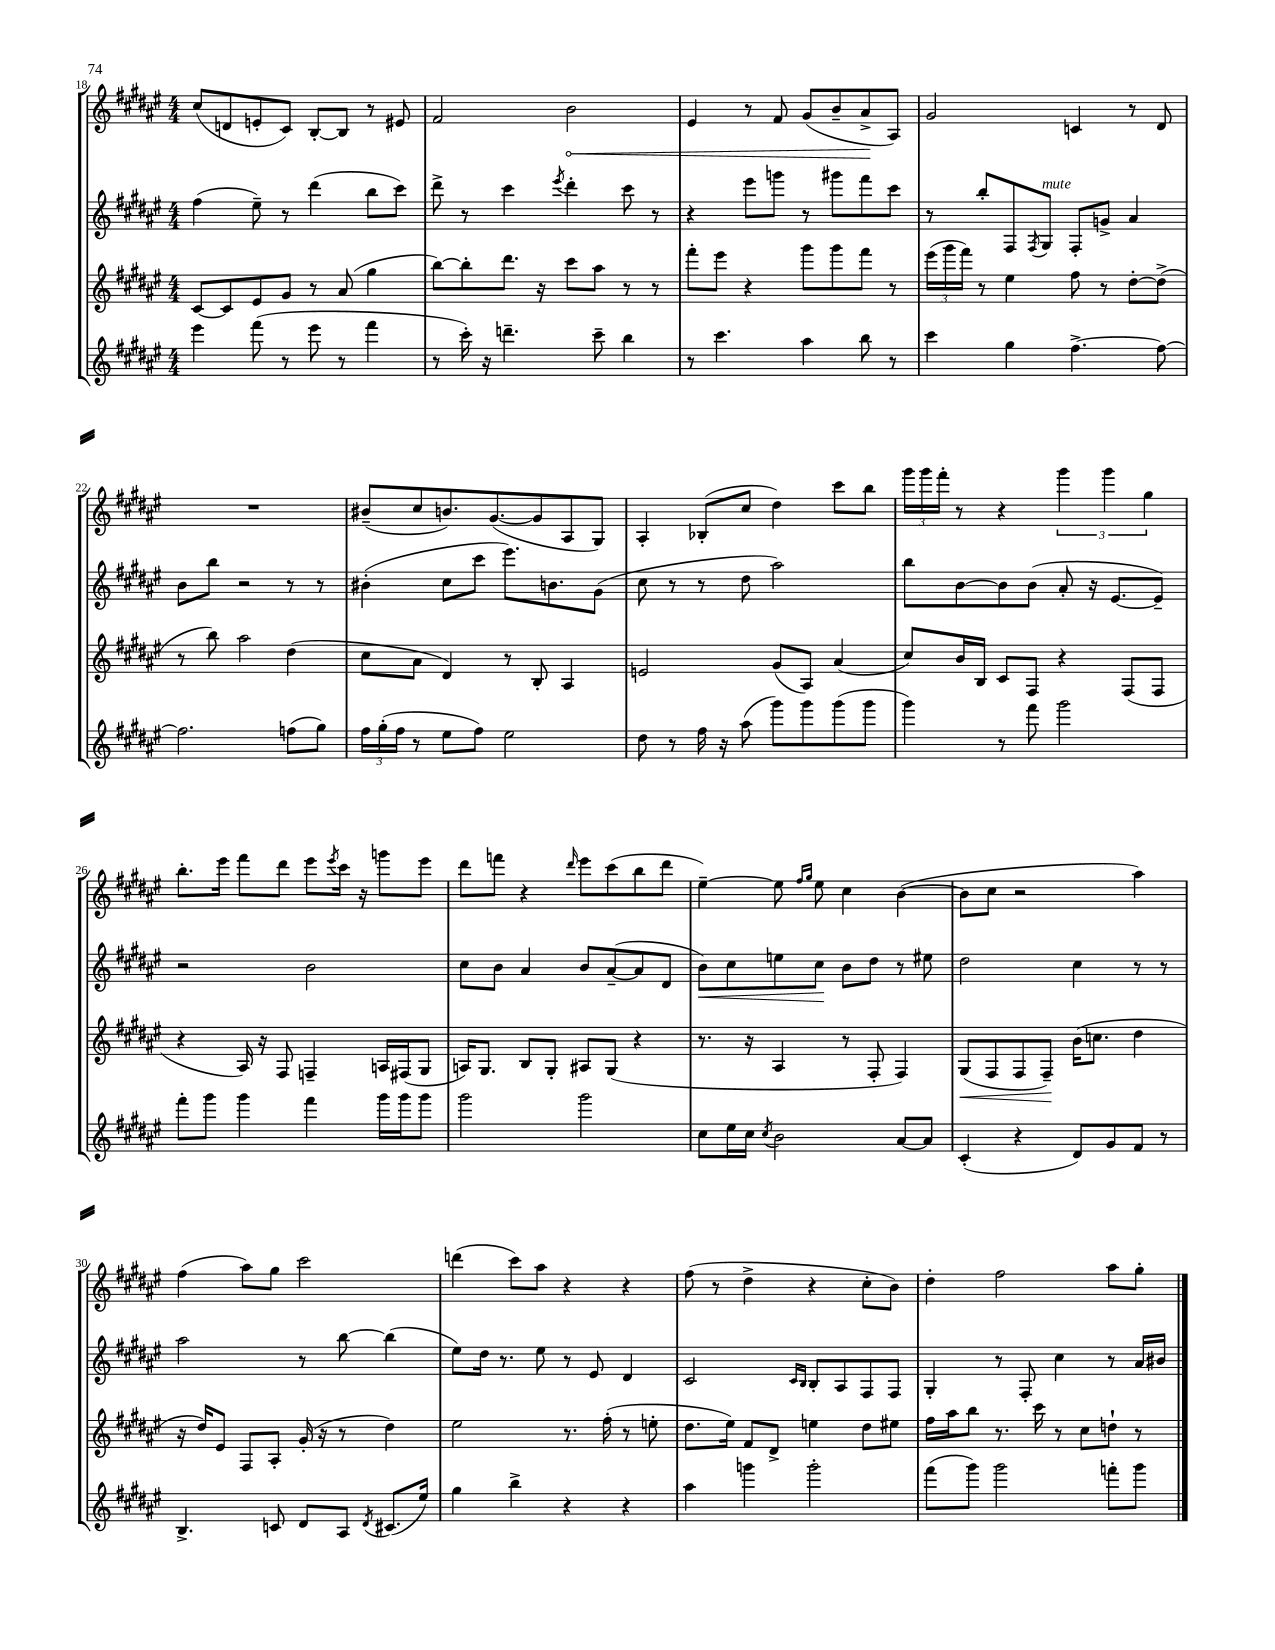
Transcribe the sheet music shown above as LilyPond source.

<<
\new StaffGroup <<
\new Staff = "s0" {
    \clef treble \key fis \major \numericTimeSignature \time 4/4
    cis''8( d'8 e'8-. cis'8) b8~-. b8 r8 eis'8 |
    fis'2 \once \override Hairpin.circled-tip = ##t b'2\< |
    eis'4 r8 fis'8 gis'8( b'8-- ais'8->\! ais8) |
    gis'2 c'4 r8 dis'8 |
    R1 |
    bis'8--( cis''8 b'8.) gis'8.~( gis'8 ais8 gis8) |
    ais4-. bes8-.( cis''8 dis''4) cis'''8 b''8 |
    \tuplet 3/2 { gis'''16 gis'''16 fis'''16-. } r8 r4 \tuplet 3/2 { gis'''4 gis'''4 gis''4 } |
    b''8.-. eis'''16 fis'''8 dis'''8 eis'''8 \acciaccatura { eis'''8 } cis'''16 r16 g'''8 eis'''8 |
    dis'''8 f'''8 r4 \grace { dis'''16 } eis'''8 cis'''8( b''8 dis'''8 |
    eis''4~--) eis''8 \grace { fis''16 gis''16 } eis''8 cis''4 b'4~( |
    b'8 cis''8 r2 ais''4) |
    fis''4( ais''8) gis''8 cis'''2 |
    d'''4( cis'''8) ais''8 r4 r4 |
    fis''8( r8 dis''4-> r4 cis''8-. b'8) |
    dis''4-. fis''2 ais''8 gis''8-. \bar "|." |
}
\new Staff = "s1" {
    \clef treble \key fis \major \numericTimeSignature \time 4/4
    fis''4( eis''8--) r8 dis'''4( b''8 cis'''8) |
    dis'''8-> r8 cis'''4 \acciaccatura { eis'''8 } dis'''4-. cis'''8 r8 |
    r4 eis'''8 g'''8 r8 gis'''8 fis'''8 cis'''8 |
    r8 b''8-. fis8 \acciaccatura { fis8 } gis8^\markup { \italic "mute" } fis8-. g'8-> ais'4 |
    b'8 b''8 r2 r8 r8 |
    bis'4-.( cis''8 cis'''8 eis'''8.) b'8. gis'8( |
    cis''8 r8 r8 dis''8 ais''2) |
    b''8 b'8~ b'8 b'8( ais'8-. r16 eis'8.~ eis'8--) |
    r2 b'2 |
    cis''8 b'8 ais'4 b'8 ais'8~--( ais'8 dis'8 |
    b'8\<) cis''8 e''8 cis''8\! b'8 dis''8 r8 eis''8 |
    dis''2 cis''4 r8 r8 |
    ais''2 r8 b''8~ b''4( |
    eis''8) dis''16 r8. eis''8 r8 eis'8 dis'4 |
    cis'2 \grace { cis'16 b16 } b8-. ais8 fis8 fis8 |
    gis4-. r8 fis8-. cis''4 r8 ais'16 bis'16 \bar "|." |
}
\new Staff = "s2" {
    \clef treble \key fis \major \numericTimeSignature \time 4/4
    cis'8~ cis'8 eis'8 gis'8 r8 ais'8( gis''4 |
    b''8~) b''8-. dis'''8. r16 cis'''8 ais''8 r8 r8 |
    fis'''8-. eis'''8 r4 gis'''8 gis'''8 fis'''8 r8 |
    \tuplet 3/2 { eis'''16( gis'''16 fis'''16) } r8 eis''4 fis''8 r8 dis''8~-. dis''8->( |
    r8 b''8) ais''2 dis''4( |
    cis''8 ais'8 dis'4) r8 b8-. ais4 |
    e'2 gis'8( ais8) ais'4( |
    cis''8) b'16 b16 cis'8 fis8 r4 fis8( fis8 |
    r4 ais16) r16 fis8 f4-- a16 fis16( gis8 |
    a16) gis8. b8 gis8-. ais8 gis8( r4 |
    r8. r16 ais4 r8 fis8-. fis4) |
    gis8\<( fis8 fis8 fis8--\!) b'16( c''8. dis''4 |
    r16 dis''16) eis'8 fis8 ais8-. gis'16-.( r16 r8 dis''4) |
    eis''2 r8. fis''16-.( r8 e''8-. |
    dis''8. eis''16) fis'8 dis'8-> e''4 dis''8 eis''8 |
    fis''16 ais''16 b''8 r8. cis'''16 r8 cis''8 d''8-! r8 \bar "|." |
}
\new Staff = "s3" {
    \clef treble \key fis \major \numericTimeSignature \time 4/4
    eis'''4 fis'''8( r8 eis'''8 r8 fis'''4 |
    r8 cis'''16-.) r16 d'''4.-- cis'''8-- b''4 |
    r8 cis'''4. ais''4 b''8 r8 |
    cis'''4 gis''4 fis''4.~-> fis''8~ |
    fis''2. f''8( gis''8) |
    \tuplet 3/2 { fis''16 gis''16-.( fis''16 } r8 eis''8 fis''8) eis''2 |
    dis''8 r8 fis''16 r16 ais''8( gis'''8) gis'''8 gis'''8( gis'''8 |
    gis'''4) r8 fis'''8 gis'''2 |
    fis'''8-. gis'''8 gis'''4 fis'''4 gis'''16 gis'''16 gis'''8 |
    gis'''2 gis'''2 |
    cis''8 eis''16 cis''16 \acciaccatura { cis''8 } b'2 ais'8~ ais'8 |
    cis'4-.( r4 dis'8) gis'8 fis'8 r8 |
    b4.-> c'8 dis'8 ais8 \acciaccatura { dis'8 } cis'8.( eis''16) |
    gis''4 b''4-> r4 r4 |
    ais''4 g'''4 g'''2-. |
    fis'''8( gis'''8) gis'''2 f'''8-. gis'''8 \bar "|." |
}
>>
>>
\layout { \context { \Score currentBarNumber = #18 } }
